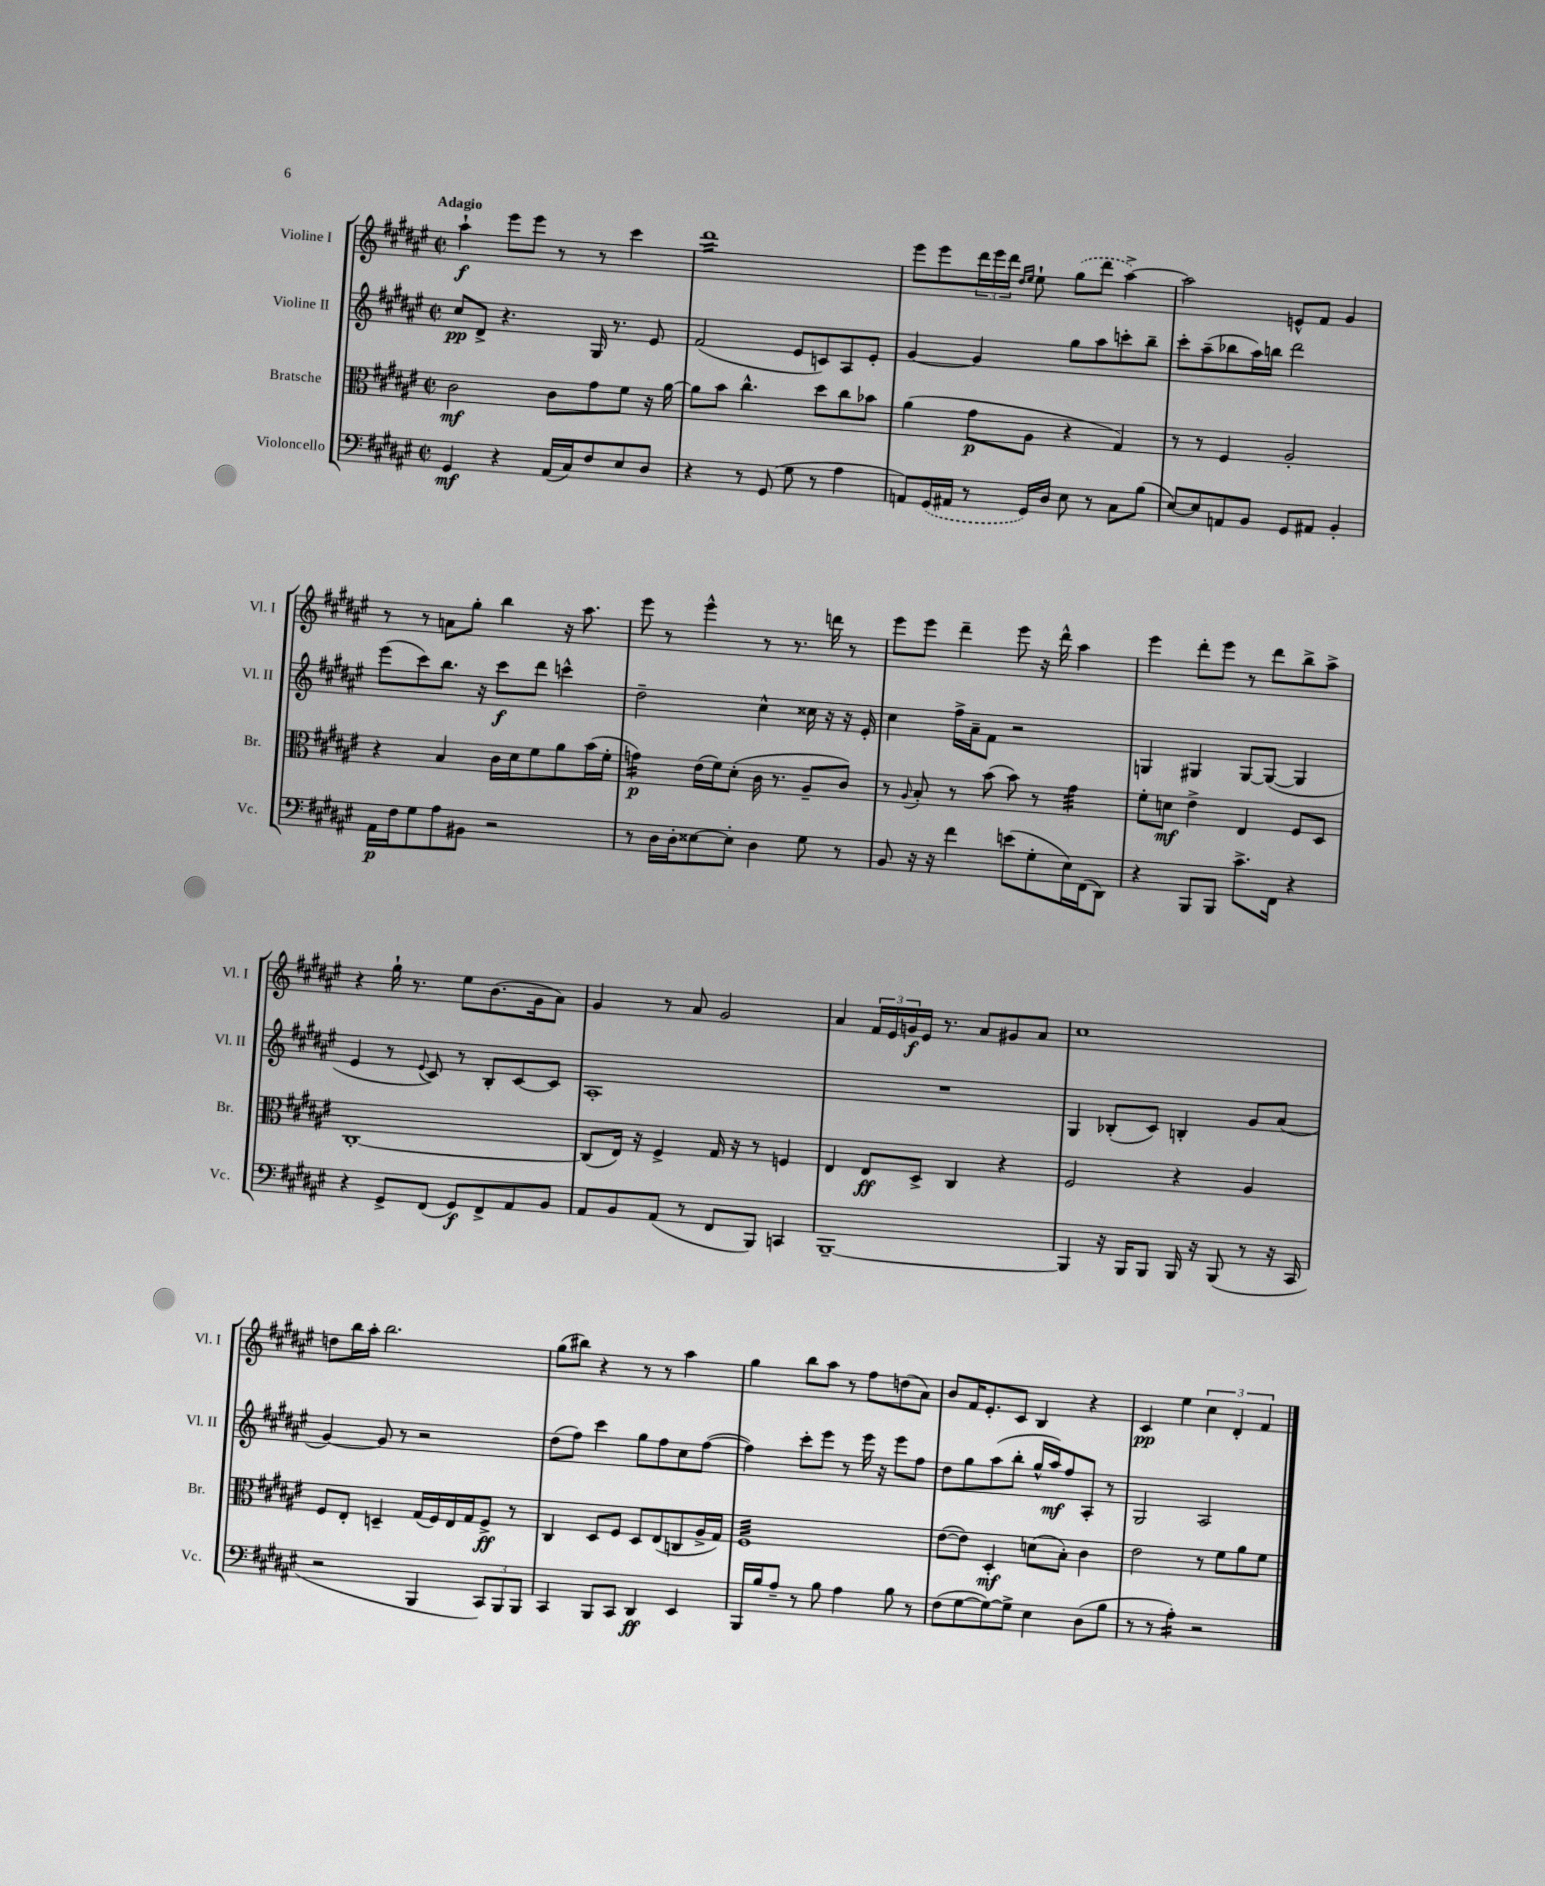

**kern	**kern	**kern	**kern
*staff4	*staff3	*staff2	*staff1
*clefF4	*clefC3	*clefG2	*clefG2
*k[f#c#g#d#a#e#]	*k[f#c#g#d#a#e#]	*k[f#c#g#d#a#e#]	*k[f#c#g#d#a#e#]
*M2/2	*M2/2	*M2/2	*M2/2
*met(c|)	*met(c|)	*met(c|)	*met(c|)
4GG#	2c#	8cc#	4aa#`
.	.	8d#^	.
4r	.	4.r	8eee#
.	.	.	8eee#
(16AA#	8c#	.	8r
16C#)	.	.	.
8F#	8g#	16G#	8r
.	.	8.r	.
8E#	8f#	.	4ccc#
8D#	16r	8e#	.
.	[16a#	.	.
=	=	=	=
4r	8a#]	(2f#	1ddd#
.	8b	.	.
8r	4.cc#^^	.	.
(8GG#	.	.	.
8G#	.	8e#	.
8r	8dd#	8c)	.
4A#	8cc#	8A#	.
.	8b-	8e#'	.
=	=	=	=
8AA)	(4a#	[4g#	8eee#
(16GG#	.	.	8eee#
16AA#	.	.	.
8r	8g#	4g#]	24ddd#
.	.	.	24eee#
.	.	.	24ddd#
.	.	.	16qqdd#
.	.	.	16qqee#
16GG#)	8A#	.	8ee#`
16D#	.	.	.
8E#	4r	8gg#	(8gg#
8r	.	8aa#	8ddd#
8C#	4G#)	8ccc'	[4aa#^)
(8B	.	8bb~	.
=	=	=	=
[8E#)	8r	8ccc#'	2aa#]
8E#]	8r	(8aa#~	.
8AA	4F#	8bb-	.
8BB	.	16aa#)	.
.	.	16bb	.
8GG#	2A#'	2ddd#	8e^^
8AA#	.	.	8f#
4BB'	.	.	4g#
=	=	=	=
16AA#	4r	(8eee#	8r
16F#	.	.	.
8G#	.	8ccc#)	8r
8A#	4B	8.bb	8a
8BB#	.	.	8gg#'
.	.	16r	.
2r	16c#	8ccc#	4bb
.	16d#	.	.
.	8f#	8ddd#	.
.	8a#	4ccc^^	16r
.	.	.	8.aa#
.	(16b	.	.
.	16f#'	.	.
=	=	=	=
8r	4g)	2dd#~	8eee#
16D#	.	.	8r
16D#'	.	.	.
[8E##	(16e#	.	4eee#^^
.	16f#)	.	.
8E##']	(8d#'	.	.
4D#	16c#	4cc#^^	8r
.	8.r	.	.
.	.	.	8.r
8G#	8A#~	16cc##	.
.	.	16r	16ddd
8r	8c#)	16r	8r
.	.	16e#'	.
=	=	=	=
8BB	8r	4cc#	8eee#
.	8qqA#	.	.
16r	8B'	.	8eee#
16r	.	.	.
4f#	8r	16ff#^	4ddd#~
.	.	16a#~	.
.	(8b	8f#	.
(8e	8b)	2r	8eee#
8G#'	8r	.	16r
.	.	.	16ddd#^^
16E#)	4g#	.	4aa#
(16FF#	.	.	.
8DD#)	.	.	.
=	=	=	=
4r	8f#'	4G	4eee#
.	8d	.	.
8BBB	4e#^	4G#	8ddd#'
8BBB	.	.	8eee#
8.c#^	4E#	[8G#	8r
.	.	(8G#_	8ddd#
16FF#	.	.	.
4r	8F#	4G#]	8bb^
.	8D#	.	8aa#^
=	=	=	=
4r	[1C#'	4e#	4r
8GG#^	.	8r	16gg#`
.	.	.	8.r
.	.	8qqe#	.
(8FF#	.	8c#)	.
8GG#)	.	8r	8ee#
8FF#^	.	8B'	(8.b
8AA#	.	[8c#	.
.	.	.	16g#
8BB	.	8c#]	8a#)
=	=	=	=
8AA#	(8C#]	1A#'	4g#
8BB	16E#)	.	.
.	16r	.	.
(8AA#	4F#^	.	8r
8r	.	.	8a#
8FF#	16G#	.	2g#
.	16r	.	.
8BBB)	8r	.	.
4CC	4F	.	.
=	=	=	=
[1BBB~	4E#	1r	4a#
.	8E#	.	24f#
.	.	.	24e#
.	.	.	24g
.	8D#^	.	16e#
.	.	.	8.r
.	4C#	.	.
.	.	.	8a#
.	4r	.	8g#
.	.	.	8a#
=	=	=	=
4BBB]	2F#	4G#	1cc#
16r	.	(8B-'	.
16BBB	.	.	.
8BBB	.	8c#)	.
16BBB	4r	4B'	.
16r	.	.	.
(8BBB	.	.	.
8r	4A#	8g#	.
16r	.	(8a#	.
16CC#	.	.	.
=	=	=	=
2r	8F#	[4g#)	8dd
.	8E#'	.	16bb
.	.	.	16aa#'
.	4D~	8g#]	2.bb
.	.	8r	.
4BBB	(16G#	2r	.
.	16F#)	.	.
.	16E#	.	.
.	16G#	.	.
12CC#)	8F#^	.	.
12BBB	.	.	.
.	8r	.	.
12BBB	.	.	.
=	=	=	=
4CC#	4C#	(8dd#	(8gg#
.	.	8ff#)	8bb#)
8BBB	8D#	4ccc#	4r
8CC#	8F#	.	.
4DD#	8D#	8gg#	8r
.	(8E#	8ff#	8r
4EE#	8C	8cc#	4aa#
.	16A#^	([8ff#	.
.	16G#)	.	.
=	=	=	=
16BBB	1F#	4ff#])	4gg#
16B	.	.	.
8A#~	.	.	.
8r	.	8ccc#'	8bb
8B	.	8eee#	8aa#
4A#	.	8r	8r
.	.	16eee#	8ff#
.	.	16r	.
8B	.	8eee#	(8dd
8r	.	8ff#	8a#)
=	=	=	=
(8F#	([8e#	8dd#	8b
[8G#	8e#])	8gg#	16f#
.	.	.	8.e#'
8G#_)	4D#'	(8aa#	.
8G#^]	.	8bb'	8c#
4E#	(8d	16gg#^^	4B
.	.	16aa#)	.
.	8B')	8ff#	.
(8D#	4c#	8A#'	4r
8B	.	8r	.
=	=	=	=
8r	2e#	2G#	4c#
8r	.	.	.
4A#')	.	.	4ee#
2r	8r	2A#	6cc#
.	8f#	.	.
.	.	.	6d#'
.	8a#	.	.
.	.	.	6f#
.	8f#	.	.
==	==	==	==
*-	*-	*-	*-
